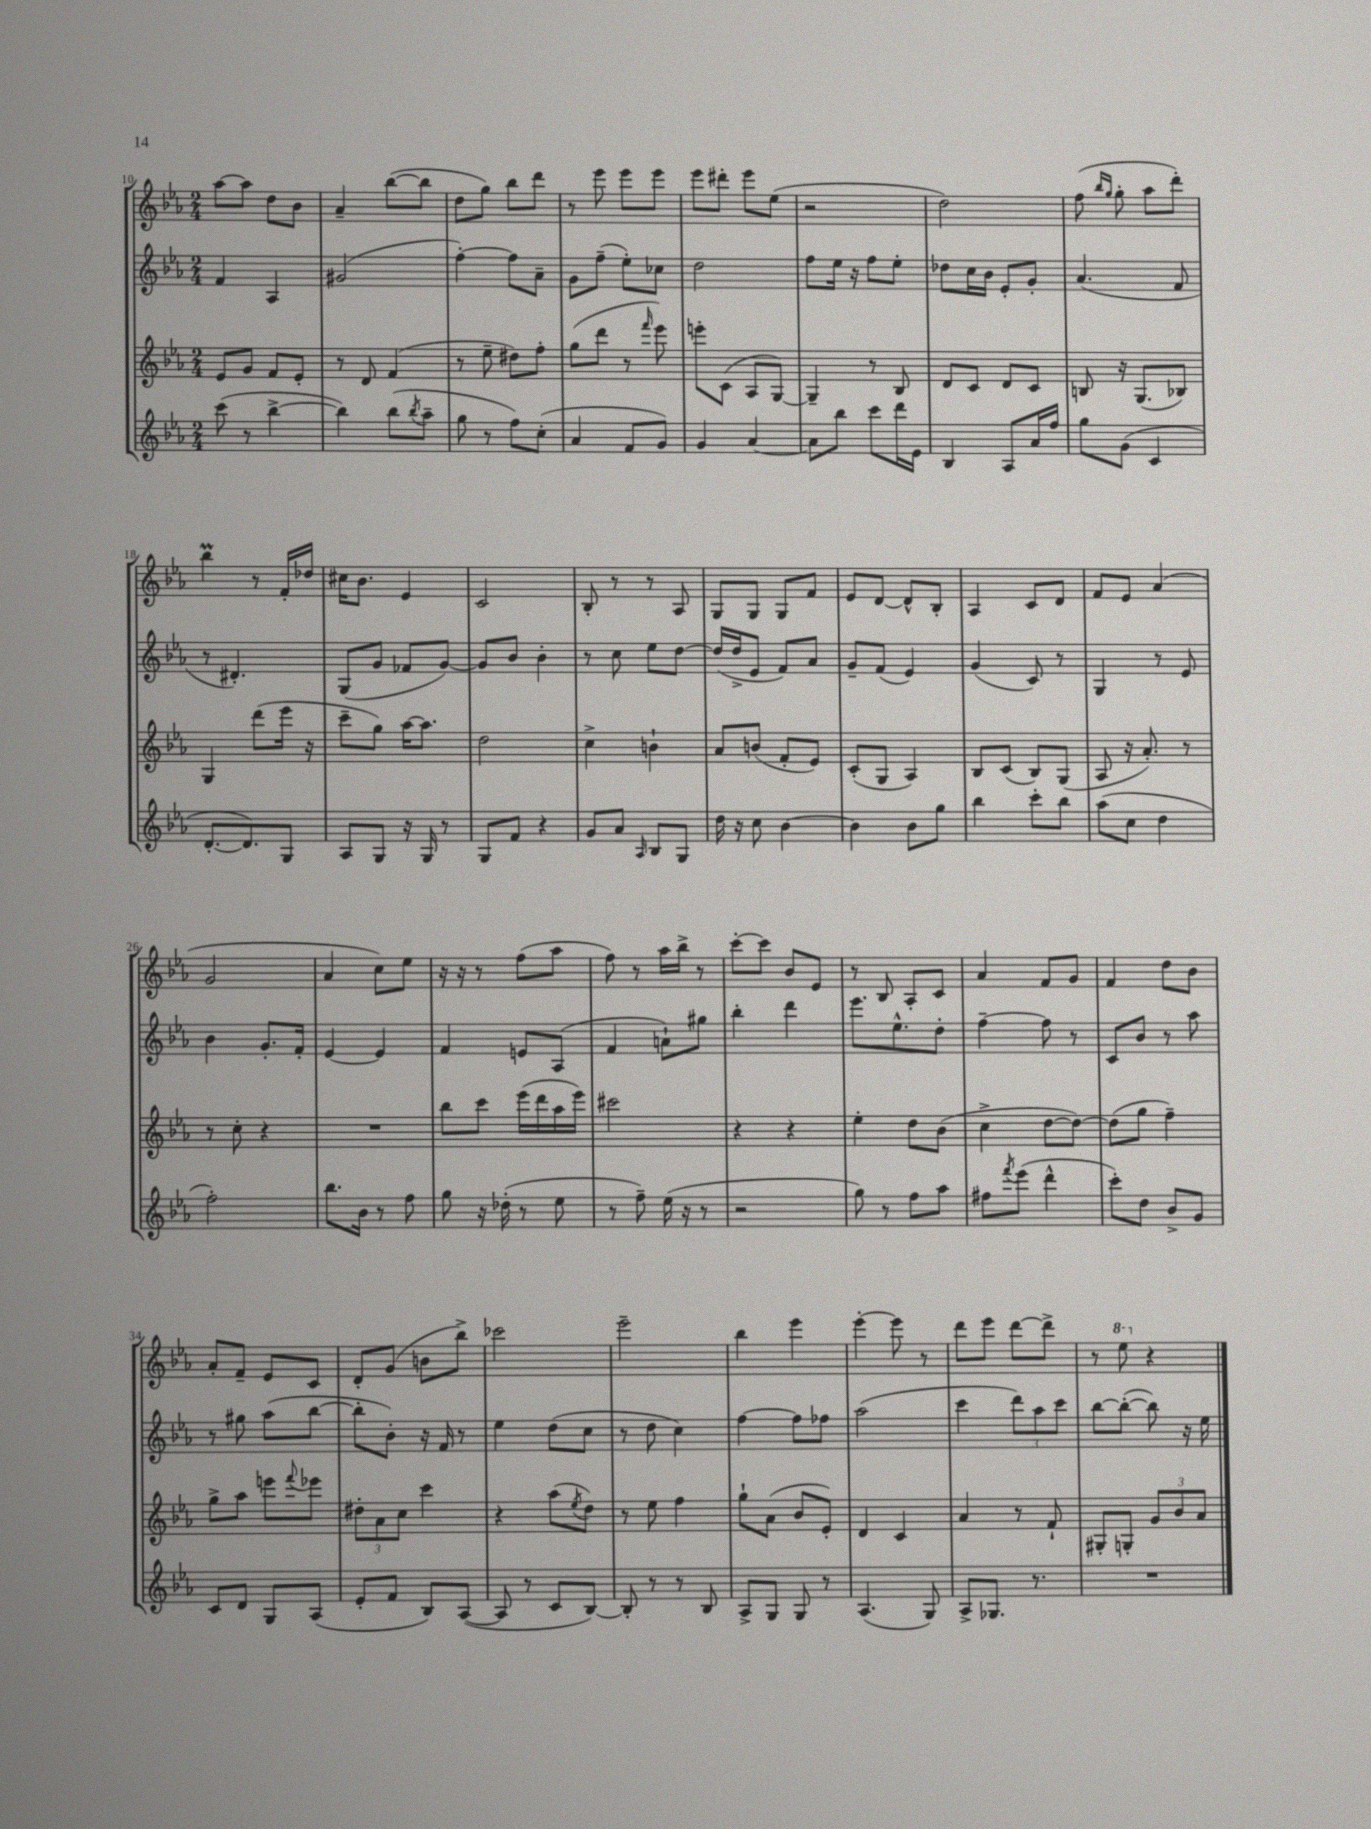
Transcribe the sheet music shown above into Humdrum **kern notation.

**kern	**kern	**kern	**kern
*part4	*part3	*part2	*part1
*staff4	*staff3	*staff2	*staff1
*clefG2	*clefG2	*clefG2	*clefG2
*k[b-e-a-]	*k[b-e-a-]	*k[b-e-a-]	*k[b-e-a-]
*M2/4	*M2/4	*M2/4	*M2/4
=10	=10	=10	=10
(8ccc\	8e-/L	4f/	[8aa-\L
8r	8g/J	.	8aa-\J]
[4bb-^\	8f/L	4A-/	8dd\L
.	8e-'/J	.	8b-\J
=11	=11	=11	=11
4bb-\])	8r	(2g#X/	4a-~/
.	8d/	.	.
(8bb-\L	(4f/	.	([8bb-\L
8qbb-/	.	.	.
8aa-~\J	.	.	8bb-\J]
=12	=12	=12	=12
8gg\	8r	[4ff'\)	8dd\L
8r	8ee-~\	.	8gg\J)
8ff\L)	8dd#X\L)	8ff\L]	8bb-\L
(8cc'\J	8ff'\J	8a-~\J	8ddd\J
=13	=13	=13	=13
4a-/	(8gg\L	8g\L	8r
.	8ddd\J	(8ff~\J	8eee-\
8f/L	8r	8ee-'\L)	8eee-\L
.	16qqfff/	.	.
8g/J)	8eee-\)	8cc-X\J	8eee-\J
=14	=14	=14	=14
4g/	8eeen'\L	2dd\	8eee-\L
.	(8c\J	.	8ddd#X'\J
[4a-/	8A-/L	.	8eee-\L
.	[8G/J)	.	(8ee-\J
=15	=15	=15	=15
8a-\L]	4G~/]	8ff\L	2r
8bb-\J	.	16ee-\Jk	.
.	.	16r	.
8ccc\L	8r	8ff\L	.
16ddd\L	8B-/	8ee-'\J	.
16e-\JJ	.	.	.
=16	=16	=16	=16
4B-/	8d/L	8dd-X\L	2dd\)
.	8c/J	16cc\L	.
.	.	16b-\JJ	.
8A-/L	8d/L	8e-'/L	.
16a-/L	8c/J	8g'/J	.
16ff/JJ	.	.	.
=17	=17	=17	=17
8gg\L	8Bn/	(4.a-/	(8ff\
.	.	.	16qqbb-/LL
.	.	.	16qqgg/JJ
(8g\J	16r	.	8gg'\
.	(8.G/L	.	.
4c/	.	.	8aa-\L
.	8B-X/J)	8f/	8ddd'\J)
!!LO:LB:g=z
=18	=18	=18	=18
[8.d'/L	4G/	8r	4bb-M\
.	.	4.d#X'/)	.
8.d/])	.	.	.
.	(8ddd\L	.	8r
8G/J	16eee-\Jk	.	16f'/LL
.	16r	.	16dd-X/JJ
=19	=19	=19	=19
8A-/L	8ccc~\L	(8G/L	16cc#X\KL
.	.	.	8.b-\J
8G/J	8gg\J)	8g/J	.
16r	[16aa-\KL	8f-X/L	4e-/
16G/	8.aa-\J]	.	.
8r	.	[8g/J)	.
=20	=20	=20	=20
8G/L	2dd\	8g/L]	2c/
8f/J	.	8b-/J	.
4r	.	4b-'\	.
=21	=21	=21	=21
8g/L	4cc^\	8r	8B-'/
8a-/J	.	8cc\	8r
16qqA-/	.	.	.
8B-/L	4bn`\	8ee-\L	8r
8G/J	.	[8dd\J	8A-/
=22	=22	=22	=22
16dd\	8a-/L	(16dd/LL]	8G/L
16r	.	16dd^/J	.
8cc\	(8bn/J	8e-/J	8G/J
[4b-\	8f'/L	8f/L)	8G/L
.	8e-/J)	8a-/J	8f/J
=23	=23	=23	=23
4b-\]	(8c'/L	8g~/L	8e-/L
.	8G/J	(8f/J	[8d/J
8b-\L	4A-/)	4e-/)	8d^^/L]
8gg\J	.	.	8B-'/J
=24	=24	=24	=24
4bb-\	8B-/L	(4g/	4A-/
.	(8c/J	.	.
8ccc'\L	8B-/L)	8c/)	8c/L
8bb-\J	(8G/J	8r	8d/J
=25	=25	=25	=25
(8aa-\L	8A-/	4G/	8f/L
8cc\J	16r	.	8e-/J
.	8.a-'/)	.	.
4dd\	.	8r	(4a-/
.	8r	8e-/	.
!!LO:LB:g=z
=26	=26	=26	=26
2ff'\)	8r	4b-\	2g/
.	8cc'\	.	.
.	4r	8.g'/L	.
.	.	16f'/Jk	.
=27	=27	=27	=27
8.bb-\L	2r	[4e-/	4a-/
16b-\Jk	.	.	.
8r	.	4e-/]	8cc\L)
8ff\	.	.	8ee-\J
=28	=28	=28	=28
8gg\	8bb-\L	4f/	16r
.	.	.	16r
16r	8ccc\J	.	8r
(16dd-X'\	.	.	.
8r	(16eee-\LL	8en/L	(8ff\L
.	16ddd\	.	.
8ee-\	16aa-\	(8A-/J	8aa-\J
.	16eee-\JJ)	.	.
=29	=29	=29	=29
8r	2ccc#X\	4f/	8ff\)
8ff~\)	.	.	8r
(16ee-\	.	8an`\L)	16aa-\LL
16r	.	.	16bb-^\JJ
8r	.	8gg#X\J	8r
=30	=30	=30	=30
2r	4r	4bb-'\	[8ccc'\L
.	.	.	8ccc\J]
.	4r	4ddd\	8b-/L
.	.	.	8e-/J
=31	=31	=31	=31
8gg\)	4ee-'\	8.eee-\L	8r
8r	.	.	8B-/
.	.	8.ee-^^\	.
8ff\L	8dd\L	.	8A-'/L
8aa-\J	(8b-\J	8dd'\J	8c/J
=32	=32	=32	=32
8ff#X\L	4cc^\	[4ff~\	4a-/
8qfff/	.	.	.
(8eee-\J	.	.	.
4ddd^^\	[8dd\L	8ff\]	8f/L
.	8dd\J_)	8r	8g/J
=33	=33	=33	=33
8ccc'\L)	(8dd\L]	8c/L	4f/
8dd\J	8gg\J	8b-/J	.
8b-^/L	4ff~\)	8r	8dd\L
8g/J	.	8aa-\	8b-\J
!!LO:LB:g=z
=34	=34	=34	=34
8c/L	8gg^\L	8r	8a-'/L
8d/J	8aa-\J	8gg#X\	8f~/J
8G/L	8eeen\L	(8aa-\L	8e-/L
.	8qqfff/	.	.
(8A-/J	8eee-X\J	[8bb-\J	8c/J
=35	=35	=35	=35
8e-'/L	12dd#X'\L	8bb-'\L]	8d'/L
.	12a-\	.	.
8f/J	.	8b-'\J)	(8g/J
.	12cc\J	.	.
8B-/L)	4ccc\	16r	8bn\L
.	.	16f/	.
([8A-/J	.	8r	8bb-^\J)
=36	=36	=36	=36
8A-/]	4r	4ee-\	2ccc-X\
8r	.	.	.
8c/L	(8aa-\L	(8dd\L	.
.	8qee-/	.	.
[8B-/J)	8dd\J)	8cc\J	.
=37	=37	=37	=37
8B-'/]	8r	8r	2eee-~\
8r	8ee-\	8dd\	.
8r	4ff\	4cc\)	.
8B-/	.	.	.
=38	=38	=38	=38
8A-^/L	8gg`\L	[4ff\	4bb-\
8G/J	(8a-\J	.	.
8G/	8b-/L	8ff\L]	4eee-\
8r	8e-'/J)	8ff-X\J	.
=39	=39	=39	=39
(4.A-/	4d/	(2aa-\	[4eee-'\
.	4c/	.	8eee-\]
8G/)	.	.	8r
=40	=40	=40	=40
8A-^/L	4a-/	4ccc\	8ddd\L
8.G-X/J	.	.	8eee-\J
.	8r	12ddd\L)	[8ddd\L
8.r	.	.	.
.	.	12aa-\	.
.	8f`/	.	8ddd^\J]
.	.	12ccc\J	.
=41	=41	=41	=41
2r	8G#X'/L	[8bb-\L	8r
*	*	*	*8va
.	8Gn'/J	(8bb-'\J_	8eee-\
*	*	*	*X8va
.	12g/L	8bb-\])	4r
.	12b-/	.	.
.	.	16r	.
.	12a-/J	.	.
.	.	16ee-\	.
==	==	==	==
*-	*-	*-	*-
